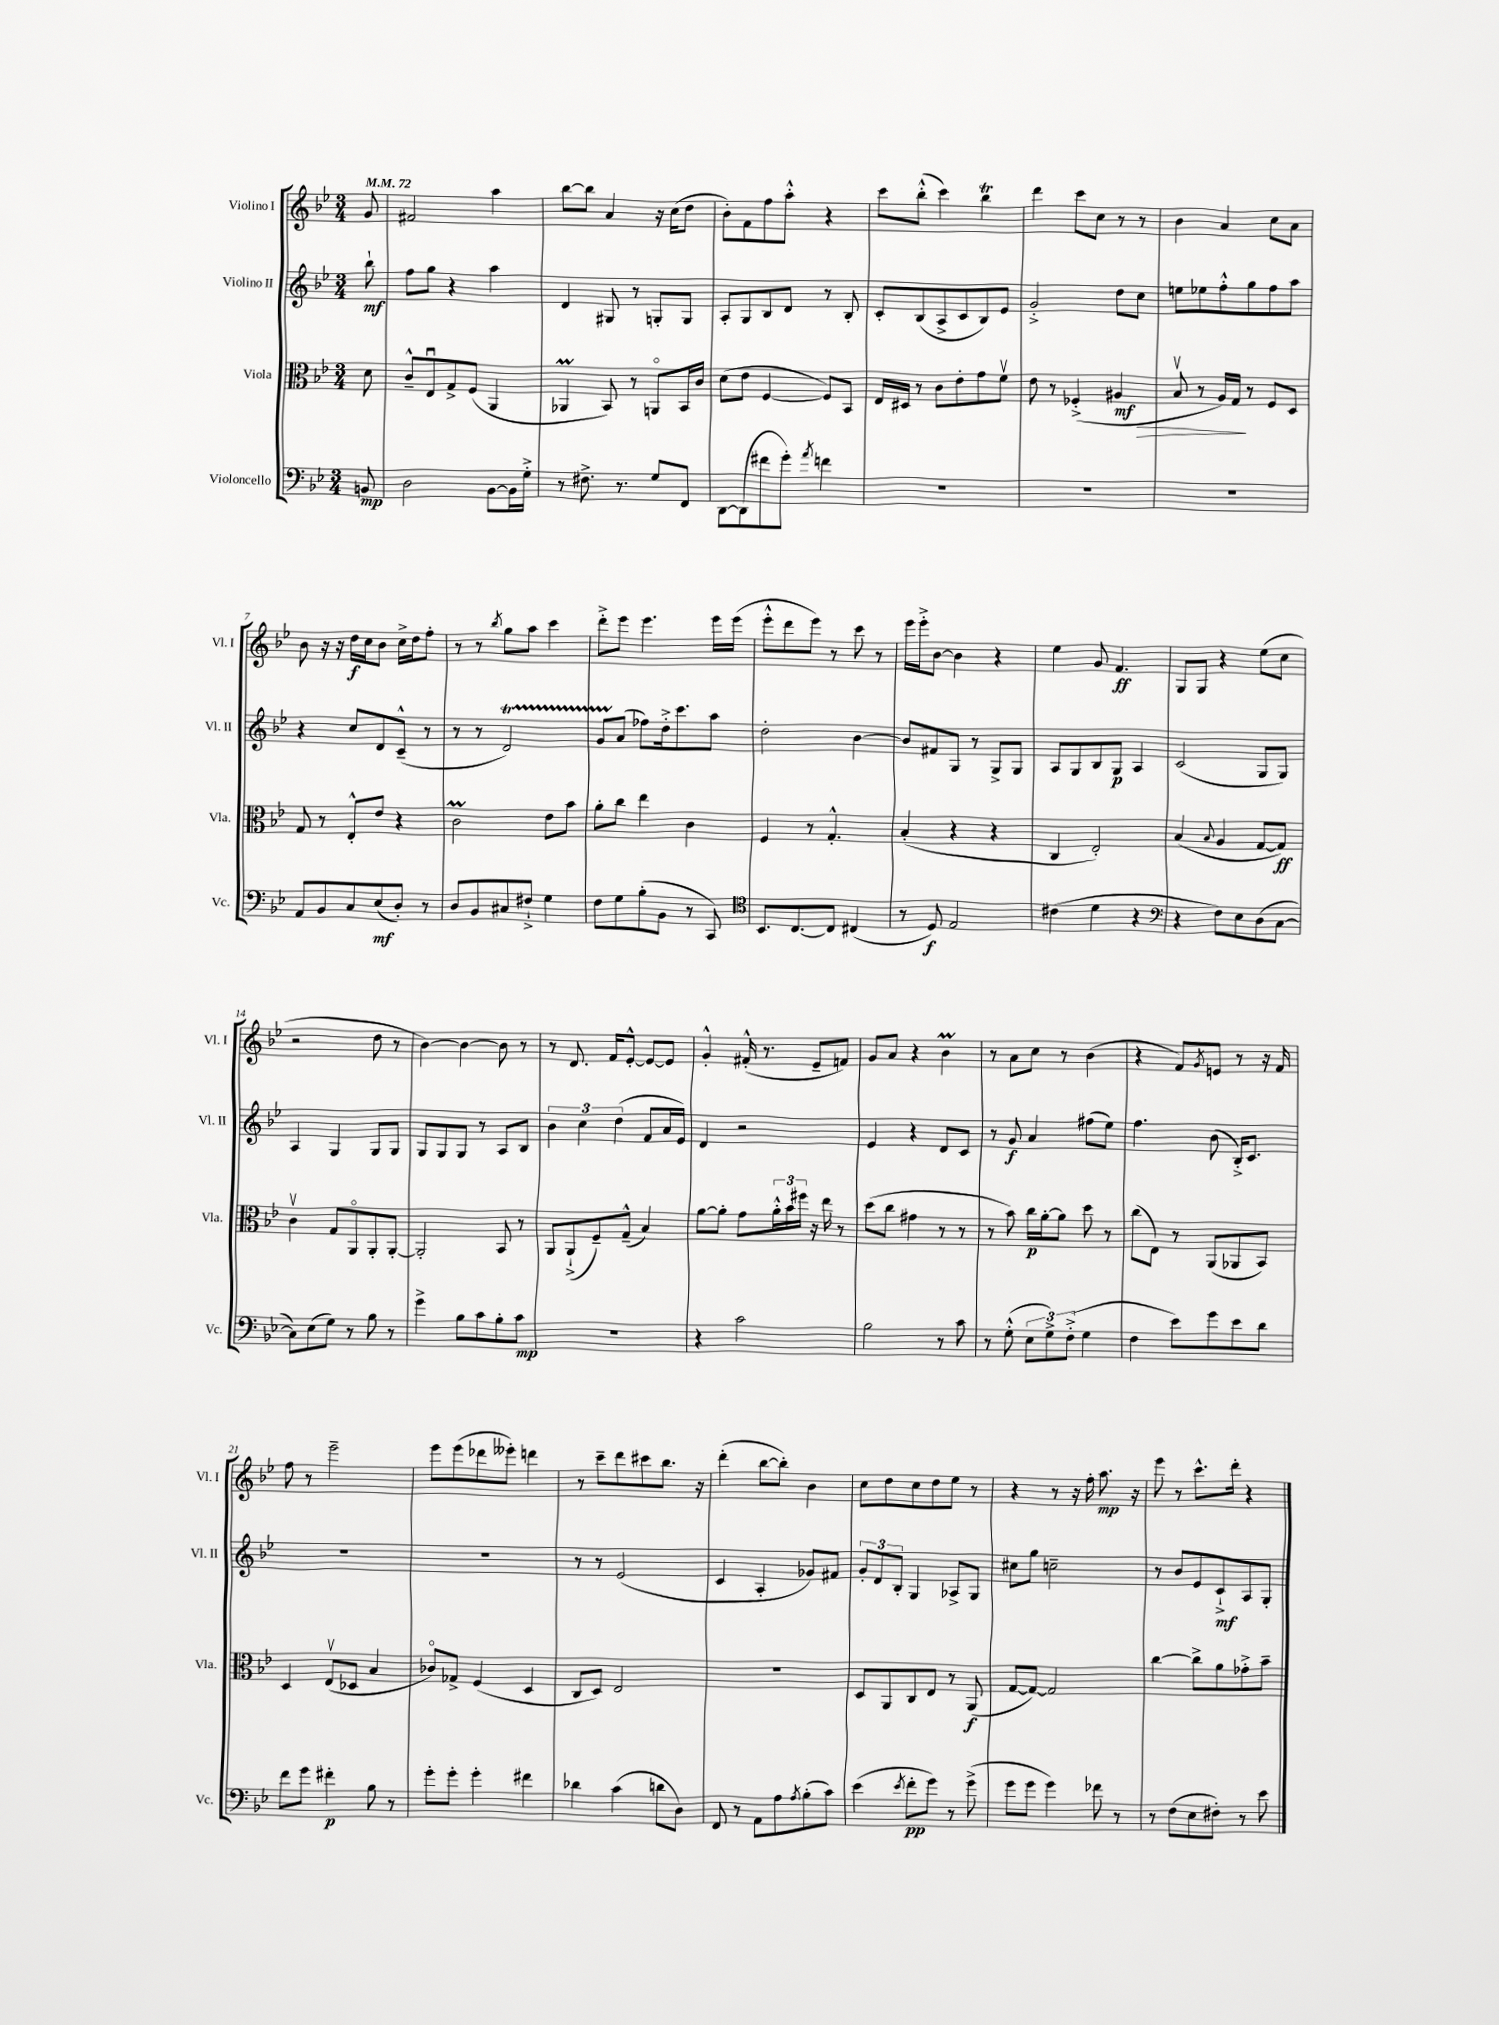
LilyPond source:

<<
\new StaffGroup <<
\new Staff = "s0" \with { instrumentName = "Violino I" shortInstrumentName = "Vl. I" } {
    \clef treble \key bes \major \numericTimeSignature \time 3/4 \partial 8 \tempo 4 = 72
    g'8 |
    fis'2 a''4 |
    bes''8~ bes''8 a'4 r16 c''16( d''8 |
    bes'8-.) f'8 f''8 a''8-.-^ r4 |
    c'''8 bes''8-.-^( c'''4) bes''4\trill |
    d'''4 c'''8 c''8 r8 r8 |
    bes'4 a'4 c''8 a'8 |
    bes'8 r16 r16 d''16\f c''16 bes'8 c''16-> d''16 f''8-. |
    r8 r8 \acciaccatura { bes''8 } g''8 a''8 c'''4 |
    d'''8-.-> ees'''8 ees'''4. ees'''16 ees'''16( |
    ees'''8-.-^ d'''8 ees'''8) r8 c'''8 r8 |
    ees'''16 ees'''16-.-> bes'8~ bes'4 r4 |
    ees''4 g'8 f'4.\ff |
    g8 g8 r4 ees''8( c''8 |
    r2 d''8 r8 |
    bes'4~) bes'4~ bes'8 r8 |
    r8 d'8. f'16 ees'8~-.-^ ees'8~ ees'8 |
    g'4-.-^ fis'16-.-^( r8. ees'8-- f'8) |
    g'8 a'8 r4 bes'4\prall |
    r8 a'8 c''8 r8 bes'4( |
    r4 f'8) \acciaccatura { g'8 } e'8 r8 r16 f'16 |
    f''8 r8 ees'''2-- |
    ees'''8 ees'''8( des'''8 eeses'''8-.) d'''4 |
    r8 c'''8-- d'''8 cis'''8 bes''8. r16 |
    d'''4-.( bes''8~ bes''8-.) bes'4 |
    c''8 d''8 c''8 d''8 ees''8 r8 |
    r4 r8 r16 f''16-. a''8.\mp r16 |
    ees'''8 r8 c'''8.-^ d'''16-. r4 \bar "|." |
}
\new Staff = "s1" \with { instrumentName = "Violino II" shortInstrumentName = "Vl. II" } {
    \clef treble \key bes \major \numericTimeSignature \time 3/4 \partial 8
    bes''8-!\mf |
    f''8 g''8 r4 a''4 |
    d'4 gis8 r8 g8-. g8 |
    a8-. g8 bes8 d'8 r8 bes8-. |
    c'8-. bes8( a8-> c'8 bes8) ees'8 |
    g'2-.-> d''8 c''8 |
    e''8 ees''8 f''8-.-^ g''8 f''8 a''8 |
    r4 c''8 d'8 c'8---^( r8 |
    r8 r8 d'2\startTrillSpan) |
    g'8 a'8\stopTrillSpan( fes''8) d''16-.-> c'''8. a''8 |
    d''2-. bes'4~ |
    bes'8 fis'8 g8 r8 g8-> g8 |
    a8 g8 bes8 g8\p a4 |
    c'2( g8 g8) |
    a4 g4 g8 g8 |
    g8 g8 g8 r8 a8 bes8 |
    \tuplet 3/2 { bes'4 c''4 d''4( } f'8 a'16 ees'16) |
    d'4 r2 |
    ees'4 r4 d'8 c'8 |
    r8 g'8\f a'4 fis''8( ees''8) |
    f''4. bes'8( bes16-.->) c'8. |
    R2. |
    R2. |
    r8 r8 ees'2( |
    c'4 a4-. ges'8) fis'8 |
    \tuplet 3/2 { g'8-. d'8 bes8-. } g4 aes8-> g8 |
    cis''8 g''8 c''2-- |
    r8 bes'8 ees'8 c'8-!->\mf a8 g8-. \bar "|." |
}
\new Staff = "s2" \with { instrumentName = "Viola" shortInstrumentName = "Vla." } {
    \clef alto \key bes \major \numericTimeSignature \time 3/4 \partial 8
    d'8 |
    c'8---^ ees8\downbow g8-> f8( a,4 |
    aes,4\prall bes,8) r8 a,8\flageolet bes,16 c'16 |
    d'8( ees'8 f4~ f8) bes,8 |
    ees16 dis16 r8 c'8 ees'8-. g'8 f'8\upbow |
    ees'8 r8 fes4-.->( ais4\mf\> |
    bes8\upbow r8 a16) g16\! r8 f8 d8 |
    g8 r8 ees8-.-^ ees'8 r4 |
    c'2\prall ees'8 bes'8 |
    a'8-. c''8 ees''4 c'4 |
    f4 r8 g4.-.-^ |
    bes4-.( r4 r4 |
    c4 ees2-.) |
    bes4( \appoggiatura { bes8 } a4 g8~ g8\ff) |
    c'4\upbow g8 a,8\flageolet a,8-. a,8~-. |
    a,2-. bes,8 r8 |
    a,8 a,8-!->( f8--) g8---^( bes4) |
    a'8~ a'8-. g'8 \tuplet 3/2 { a'16-.-^ bes'16 fis''16 } r16 ees''16 r8 |
    d''8( c''8 gis'4 r8 r8 |
    r8 bes'8) c''16\p a'16~-. a'8 d''8 r8 |
    c''8( ees8) r8 a,8( aes,8 bes,8) |
    d4 ees8\upbow( des8 bes4 |
    ces'8\flageolet) ges8-> f4( d4 |
    c8 d8) ees2 |
    R2. |
    d8 a,8 c8 ees8 r8 a,8\f( |
    g8~ g8~) g2 |
    c''4~ c''8-> a'8 ges'8-.-> bes'8-- \bar "|." |
}
\new Staff = "s3" \with { instrumentName = "Violoncello" shortInstrumentName = "Vc." } {
    \clef bass \key bes \major \numericTimeSignature \time 3/4 \partial 8
    b,8\mp |
    d2 bes,8~ bes,16 g16-.-> |
    r8 fis8.-> r8. g8 f,8 |
    d,8~ d,8( fis'8 g'8-.) \acciaccatura { a'8 } f'4 |
    R2. |
    R2. |
    R2. |
    a,8 bes,8 c8 ees8\mf( d8-.) r8 |
    d8 bes,8 cis8 fis8-!-> g4 |
    f8 g8 bes8-.( bes,8 r8 c,8) |
    \clef tenor bes,8. c8.~ c8 cis4( |
    r8 d8\f) ees2 |
    cis'4( d'4 r4 |
    \clef bass r4 f8) ees8 d8( c8~ |
    c8) ees8( g8) r8 bes8 r8 |
    g'4-> bes8 c'8 bes8-. c'8\mp |
    R2. |
    r4 c'2 |
    bes2 r8 c'8 |
    r8 g8-.-^( \tuplet 3/2 { ees8 g8->) f8-.->( } g4 |
    f4 ees'8) g'8 ees'8 d'8 |
    f'8 g'8 fis'4-.\p bes8 r8 |
    g'8-. g'8-. g'4-. fis'4 |
    des'4 c'4( d'8 d8) |
    f,8 r8 a,8 a8 \acciaccatura { a8 } bes8-.( c'8) |
    ees'4( \acciaccatura { ees'8 } f'8-.\pp g'8) r8 g'8->( |
    g'8 g'8 g'4) fes'8 r8 |
    r8 f8( ees8 fis8-.) r8 ees'8 \bar "|." |
}
>>
>>
